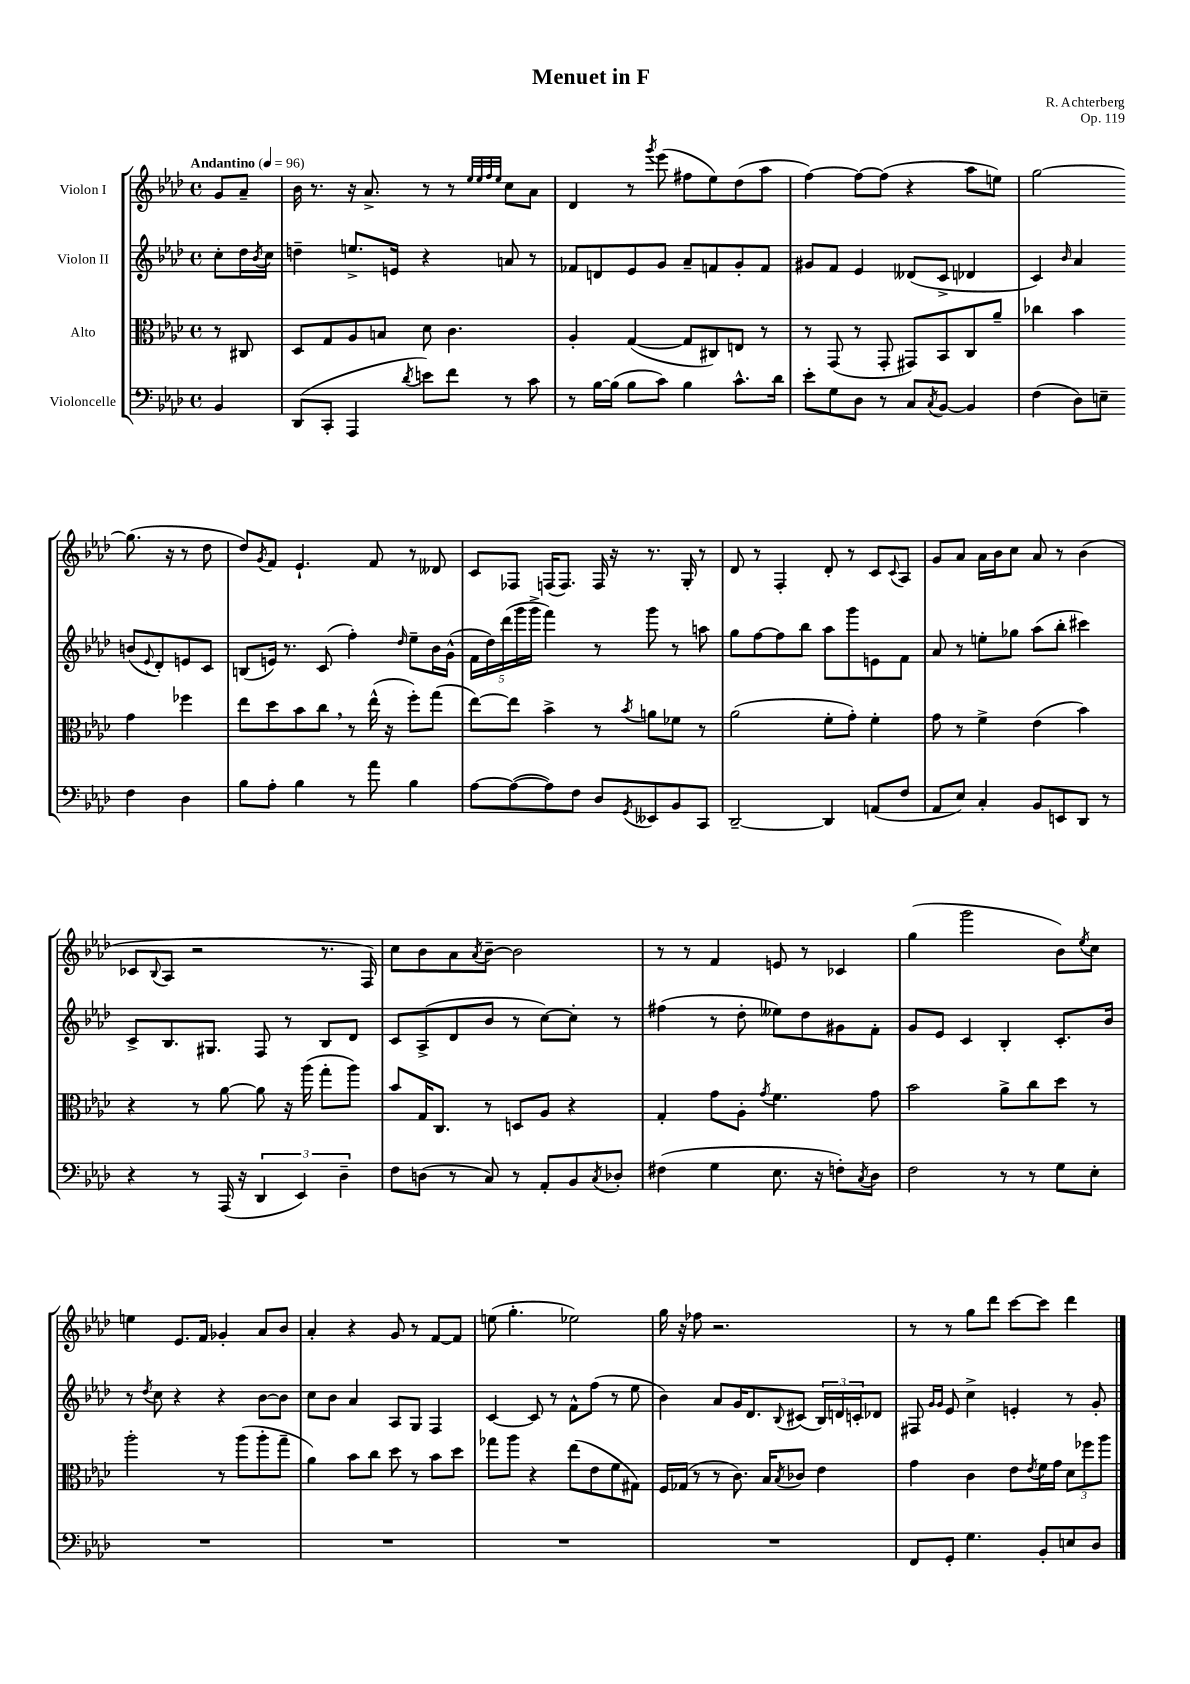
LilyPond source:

\header { title = "Menuet in F" composer = "R. Achterberg" opus = "Op. 119" }
<<
\new StaffGroup <<
\new Staff = "s0" \with { instrumentName = "Violon I" } {
    \clef treble \key aes \major \defaultTimeSignature \time 4/4 \partial 4 \tempo "Andantino" 4 = 96
    g'8 aes'8-- |
    bes'16 r8. r16 aes'8.-> r8 r8 \grace { ees''32 ees''32 f''32 ees''32 } c''8 aes'8 |
    des'4 r8 \acciaccatura { g'''8 } ees'''8( fis''8 ees''8) des''8( aes''8 |
    f''4~) f''8~ f''8( r4 aes''8 e''8) |
    g''2~ g''8.( r16 r8 des''8 |
    des''8) \acciaccatura { g'8 } f'8 ees'4.-! f'8 r8 deses'8 |
    c'8 fes8 f16( f8.) f16 r16 r8. g16-. r8 |
    des'8 r8 f4-. des'8-. r8 c'8 \appoggiatura { c'8 } aes8 |
    g'8 aes'8 aes'16 bes'16 c''8 aes'8 r8 bes'4( |
    ces'8 \appoggiatura { bes8 } aes8 r2 r8. f16) |
    c''8 bes'8 aes'8 \acciaccatura { aes'8 } bes'8~-- bes'2 |
    r8 r8 f'4 e'8 r8 ces'4 |
    g''4( g'''2 bes'8) \acciaccatura { ees''8 } c''8 |
    e''4 ees'8. f'16 ges'4-. aes'8 bes'8 |
    aes'4-. r4 g'8 r8 f'8~ f'8 |
    e''8( g''4.-. ees''2) |
    g''16 r16 fes''8 r2. |
    r8 r8 g''8 des'''8 c'''8~ c'''8 des'''4 \bar "|." |
}
\new Staff = "s1" \with { instrumentName = "Violon II" } {
    \clef treble \key aes \major \defaultTimeSignature \time 4/4 \partial 4
    c''8-. des''16 \acciaccatura { bes'8 } c''16 |
    d''4-- e''8.-> e'16 r4 a'8 r8 |
    fes'8 d'8 ees'8 g'8 aes'8-- f'8 g'8-. f'8 |
    gis'8 f'8 ees'4 deses'8( c'8-> des'4 |
    c'4) \grace { bes'16 } aes'4 b'8( \appoggiatura { ees'8 } des'8-.) e'8 c'8 |
    b8( e'16) r8. c'8( f''4-.) \grace { des''16 } ees''8-- bes'16 g'16-^( |
    \tuplet 5/4 { f'16 des''16) des'''16( g'''16 g'''16-> } f'''4) r8 g'''8 r8 a''8 |
    g''8 f''8~ f''8 bes''8 aes''8 g'''8 e'8 f'8 |
    aes'8 r8 e''8-. ges''8 aes''8( bes''8-. cis'''4) |
    c'8-> bes8. gis8. f8 r8 bes8 des'8 |
    c'8 aes8->( des'8 bes'8 r8 c''8~) c''8-. r8 |
    fis''4( r8 des''8-. eeses''8) des''8 gis'8 f'8-. |
    g'8 ees'8 c'4 bes4-. c'8.-. bes'16 |
    r8 \acciaccatura { des''8 } c''8 r4 r4 bes'8~ bes'8 |
    c''8 bes'8 aes'4 aes8 g8 f4 |
    c'4~ c'8 r8 f'8-^ f''8( r8 ees''8 |
    bes'4) aes'8 g'16 des'8. \appoggiatura { bes8 } cis'8( \tuplet 3/2 { bes16) d'16 c'16-. } des'8 |
    fis8 \grace { g'16 g'16 } ees'8 c''4-> e'4-. r8 g'8-. \bar "|." |
}
\new Staff = "s2" \with { instrumentName = "Alto" } {
    \clef alto \key aes \major \defaultTimeSignature \time 4/4 \partial 4
    r8 cis8 |
    des8 g8 aes8 b8 des'8 c'4. |
    aes4-. g4~( g8 cis8) e8 r8 |
    r8 g,8( r8 g,8-. gis,8) bes,8 c8 aes'8-- |
    ces''4 bes'4 g'4 fes''4 |
    ees''8 des''8 bes'8 c''8 \breathe r8 ees''16-^( r16 f''8-.) g''8( |
    ees''8~) ees''8 bes'4-> r8 \acciaccatura { bes'8 } a'8 fes'8 r8 |
    aes'2( f'8-. g'8-.) f'4-. |
    g'8 r8 f'4-> ees'4( bes'4) |
    r4 r8 aes'8~ aes'8 r16 aes''16( g''8-. aes''8) |
    bes'8 g16 c8. r8 d8 aes8 r4 |
    g4-. g'8 aes8-. \acciaccatura { g'8 } f'4. g'8 |
    bes'2 aes'8-> c''8 des''8 r8 |
    aes''2-. r8 aes''8( aes''8-. g''8-- |
    aes'4) bes'8 c''8 des''8 r8 bes'8 des''8 |
    ges''8 aes''8 r4 ees''8( ees'8 f'8 gis8) |
    f16 ges16( r8 r8 c'8.) bes16 \acciaccatura { bes8 } ces'8 ees'4 |
    g'4 c'4 ees'8 \acciaccatura { ees'8 } f'16 g'16 \tuplet 3/2 { des'8 fes''8 aes''8 } \bar "|." |
}
\new Staff = "s3" \with { instrumentName = "Violoncelle" } {
    \clef bass \key aes \major \defaultTimeSignature \time 4/4 \partial 4
    bes,4 |
    des,8( c,8-. aes,,4 \acciaccatura { des'8 } e'8) f'8 r8 c'8 |
    r8 bes16~ bes16( bes8 c'8) bes4 c'8.-^ des'16 |
    ees'8-. g8 des8 r8 c8 \acciaccatura { c8 } bes,8~ bes,4 |
    f4( des8) e8-- f4 des4 |
    bes8 aes8-. bes4 r8 aes'8 bes4 |
    aes8~ aes8~( aes8) f8 des8 \acciaccatura { g,8 } eeses,8 bes,8 c,8 |
    des,2~-- des,4 a,8( f8 |
    aes,8 ees8) c4-. bes,8 e,8 des,8 r8 |
    r4 r8 aes,,16( r16 \tuplet 3/2 { des,4 ees,4) des4-- } |
    f8 d8( r8 c8) r8 aes,8-. bes,8 \acciaccatura { c8 } des8-. |
    fis4( g4 ees8. r16 f8-.) \acciaccatura { c8 } des8 |
    f2 r8 r8 g8 ees8-. |
    R1 |
    R1 |
    R1 |
    R1 |
    f,8 g,8-. g4. bes,8-. e8 des8 \bar "|." |
}
>>
>>
\layout { \context { \Score \remove "Bar_number_engraver" } }
